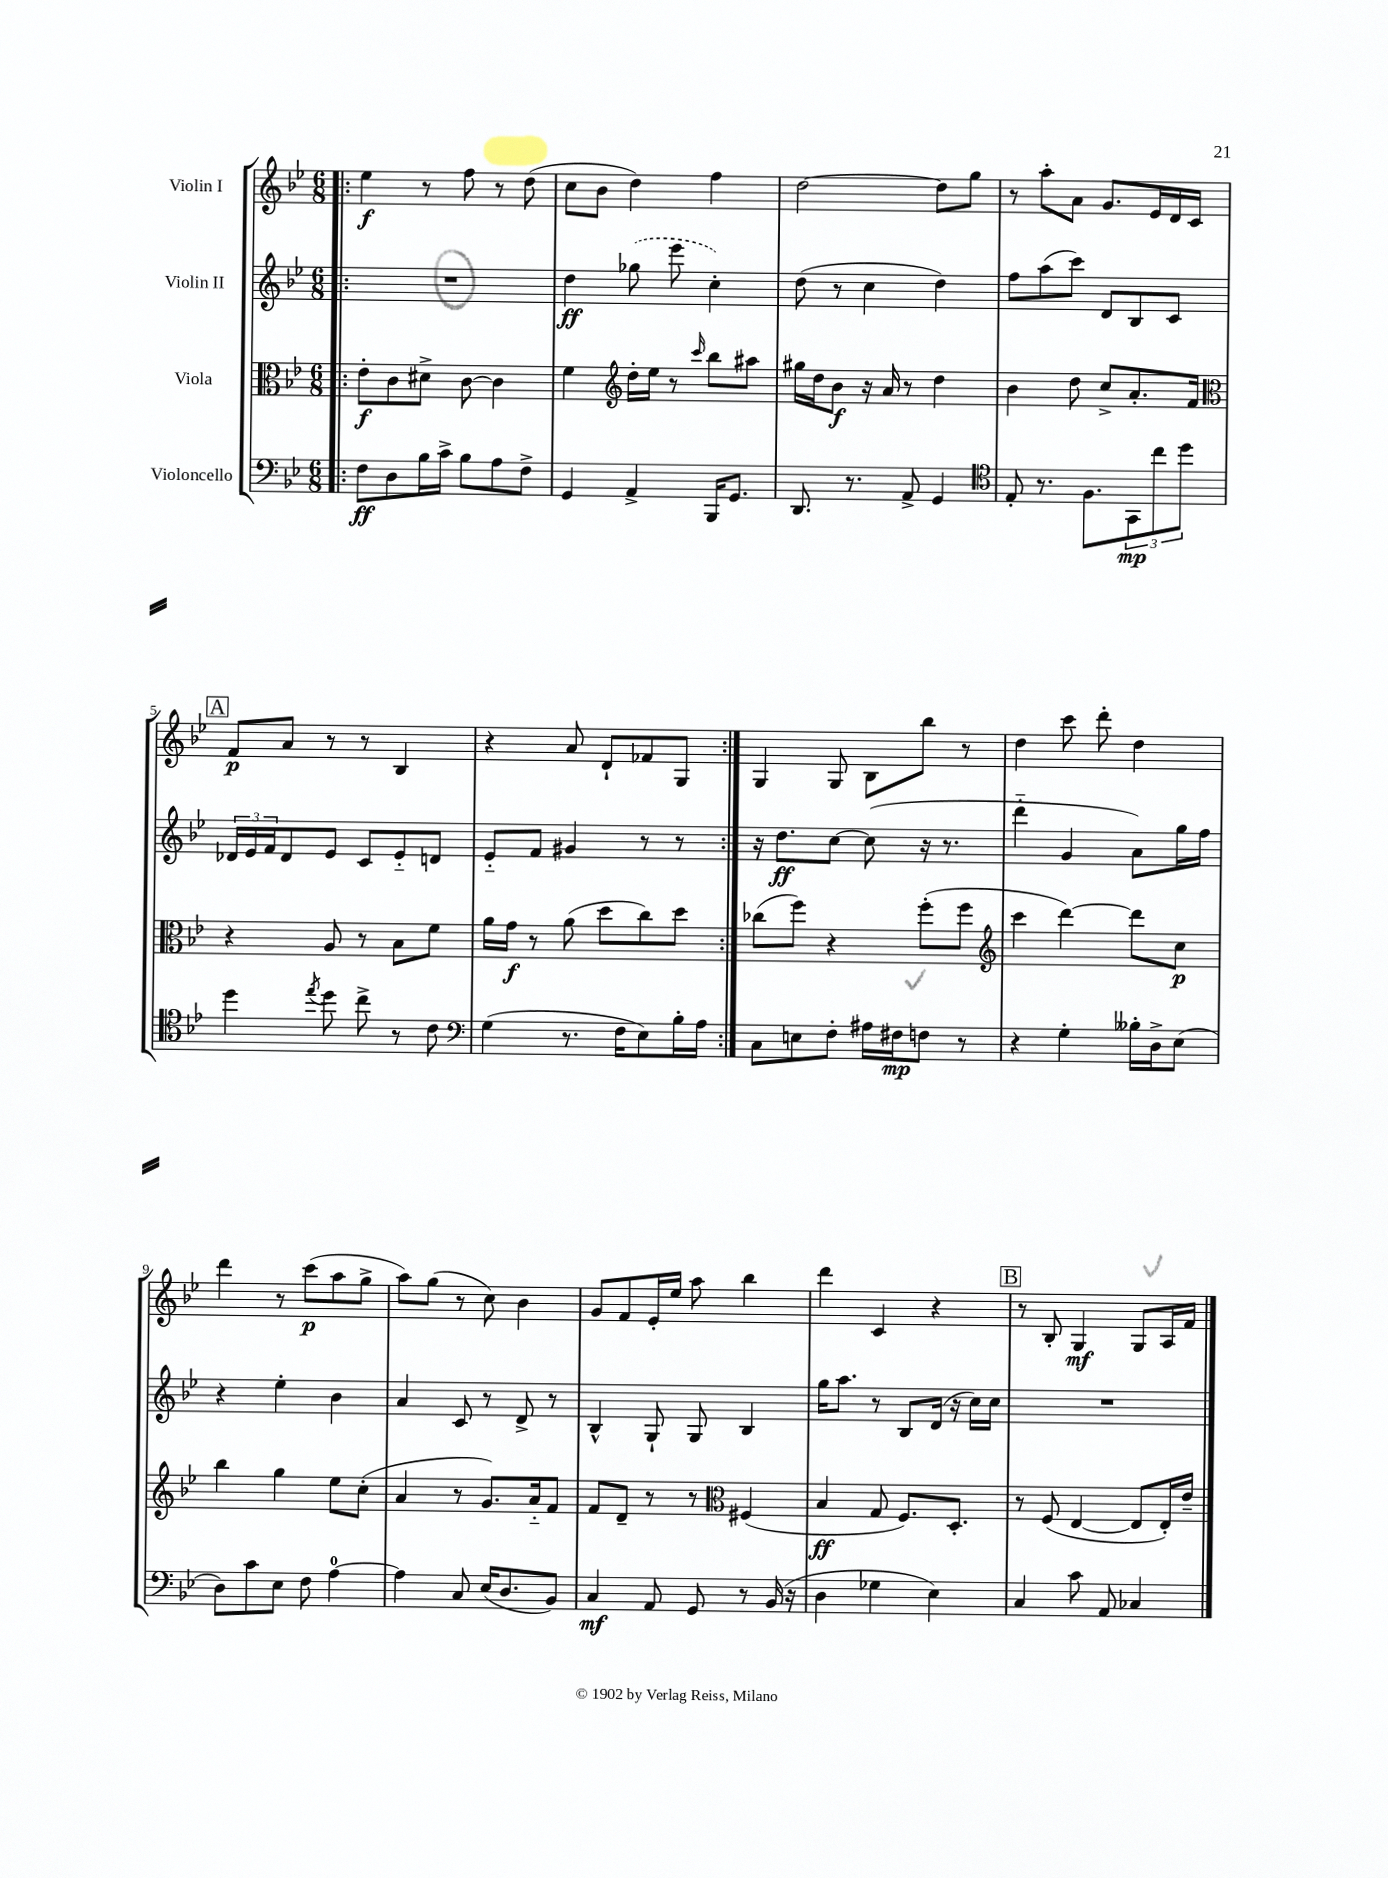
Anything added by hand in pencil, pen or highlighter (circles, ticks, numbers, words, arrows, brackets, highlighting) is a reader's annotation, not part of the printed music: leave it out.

**kern	**kern	**kern	**kern
*staff4	*staff3	*staff2	*staff1
*clefF4	*clefC3	*clefG2	*clefG2
*k[b-e-]	*k[b-e-]	*k[b-e-]	*k[b-e-]
*M6/8	*M6/8	*M6/8	*M6/8
=!|:	=!|:	=!|:	=!|:
8F	8e-'	2.r	4ee-
8D	8c	.	.
16B-	8d#^	.	8r
16c^	.	.	.
8B-	[8c	.	8ff
8A	4c]	.	8r
8F^	.	.	(8dd
=	=	=	=
4GG	4f	4dd	8cc
.	.	.	8b-
*	*clefG2	*	*
4AA^	16dd'	(8gg-	4dd)
.	16ee-	.	.
.	8r	8eee-	.
.	16qqccc	.	.
16BBB-	8bb-	4cc')	4ff
8.GG	.	.	.
.	8aa#	.	.
=	=	=	=
8.DD	16gg#	(8dd	[2dd
.	16dd	.	.
.	8b-	8r	.
8.r	.	.	.
.	16r	4cc	.
.	16a	.	.
8AA^	8r	.	.
4GG	4dd	4dd)	8dd]
.	.	.	8gg
=	=	=	=
*clefC4	*	*	*
8E-'	4b-	8ff	8r
8.r	.	(8aa	8aa'
.	8dd	8ccc)	8a
8.F	.	.	.
.	8cc^	8d	8.g
12GG	8.a'	8B-	.
.	.	.	16e-
12cc	.	.	.
.	.	8c	16d
12dd	.	.	.
.	16f	.	16c
=	=	=	=
*	*clefC3	*	*
4dd	4r	24d-	8f
.	.	24e-	.
.	.	24f	.
.	.	8d-	8a
8qee-	.	.	.
8dd	8A	8e-	8r
8cc^	8r	8c	8r
8r	8B-	8e-'~	4B-
8c	8f	8d	.
=	=	=	=
*clefF4	*	*	*
(4G	16a	8e-'~	4r
.	16g	.	.
.	8r	8f	.
8.r	(8a	4g#	8a
.	8dd	.	8d`
16F	.	.	.
8E-)	8cc)	8r	8f-
16B-'	8dd	8r	8G
16A	.	.	.
=:|!	=:|!	=:|!	=:|!
8C	(8cc-	16r	4G
.	.	8.dd	.
8E	8ff)	.	.
8F'	4r	[8cc	8G
16A#	.	(8cc]	8B-
16F#	.	.	.
8F	(8ff'	16r	8bb-
.	.	8.r	.
8r	8ff	.	8r
=	=	=	=
*	*clefG2	*	*
4r	4ccc	4ddd'~	4dd
4G'	[4ddd)	4g	8ccc
.	.	.	8ddd'
16B--'	8ddd]	8a)	4dd
16D^	.	.	.
(8E-	8cc	16gg	.
.	.	16ff	.
=	=	=	=
8D)	4bb-	4r	4ddd
8c	.	.	.
8E-	4gg	4ee-'	8r
8F	.	.	(8ccc
[4A	8ee-	4b-	8aa
.	(8cc'	.	8gg^
=	=	=	=
4A]	4a	4a	8aa)
.	.	.	(8gg
8C	8r	8c	8r
(16E-	8.g)	8r	8cc)
8.D	.	.	.
.	.	8d^	4b-
.	16a'~	.	.
8BB-)	8f	8r	.
=	=	=	=
4C	8f	4B-^^	8g
.	8d~	.	8f
8AA	8r	8G`	16e-'
.	.	.	16ee-
8GG	8r	8G	8aa
*	*clefC3	*	*
8r	(4F#	4B-	4bb-
(16BB-	.	.	.
16r	.	.	.
=	=	=	=
4D	4B-	16gg	4ddd
.	.	8.aa	.
4G-	8G	8r	4c
.	8.F)	8B-	.
4E-)	.	(16d	4r
.	8.D'	16r	.
.	.	16cc)	.
.	.	16cc	.
=	=	=	=
4C	8r	2.r	8r
.	(8F	.	8B-'
8c	[4E-	.	4G
8AA	.	.	.
4C-	8E-]	.	8G
.	16E-')	.	16A
.	16e-~	.	16f
==	==	==	==
*-	*-	*-	*-
